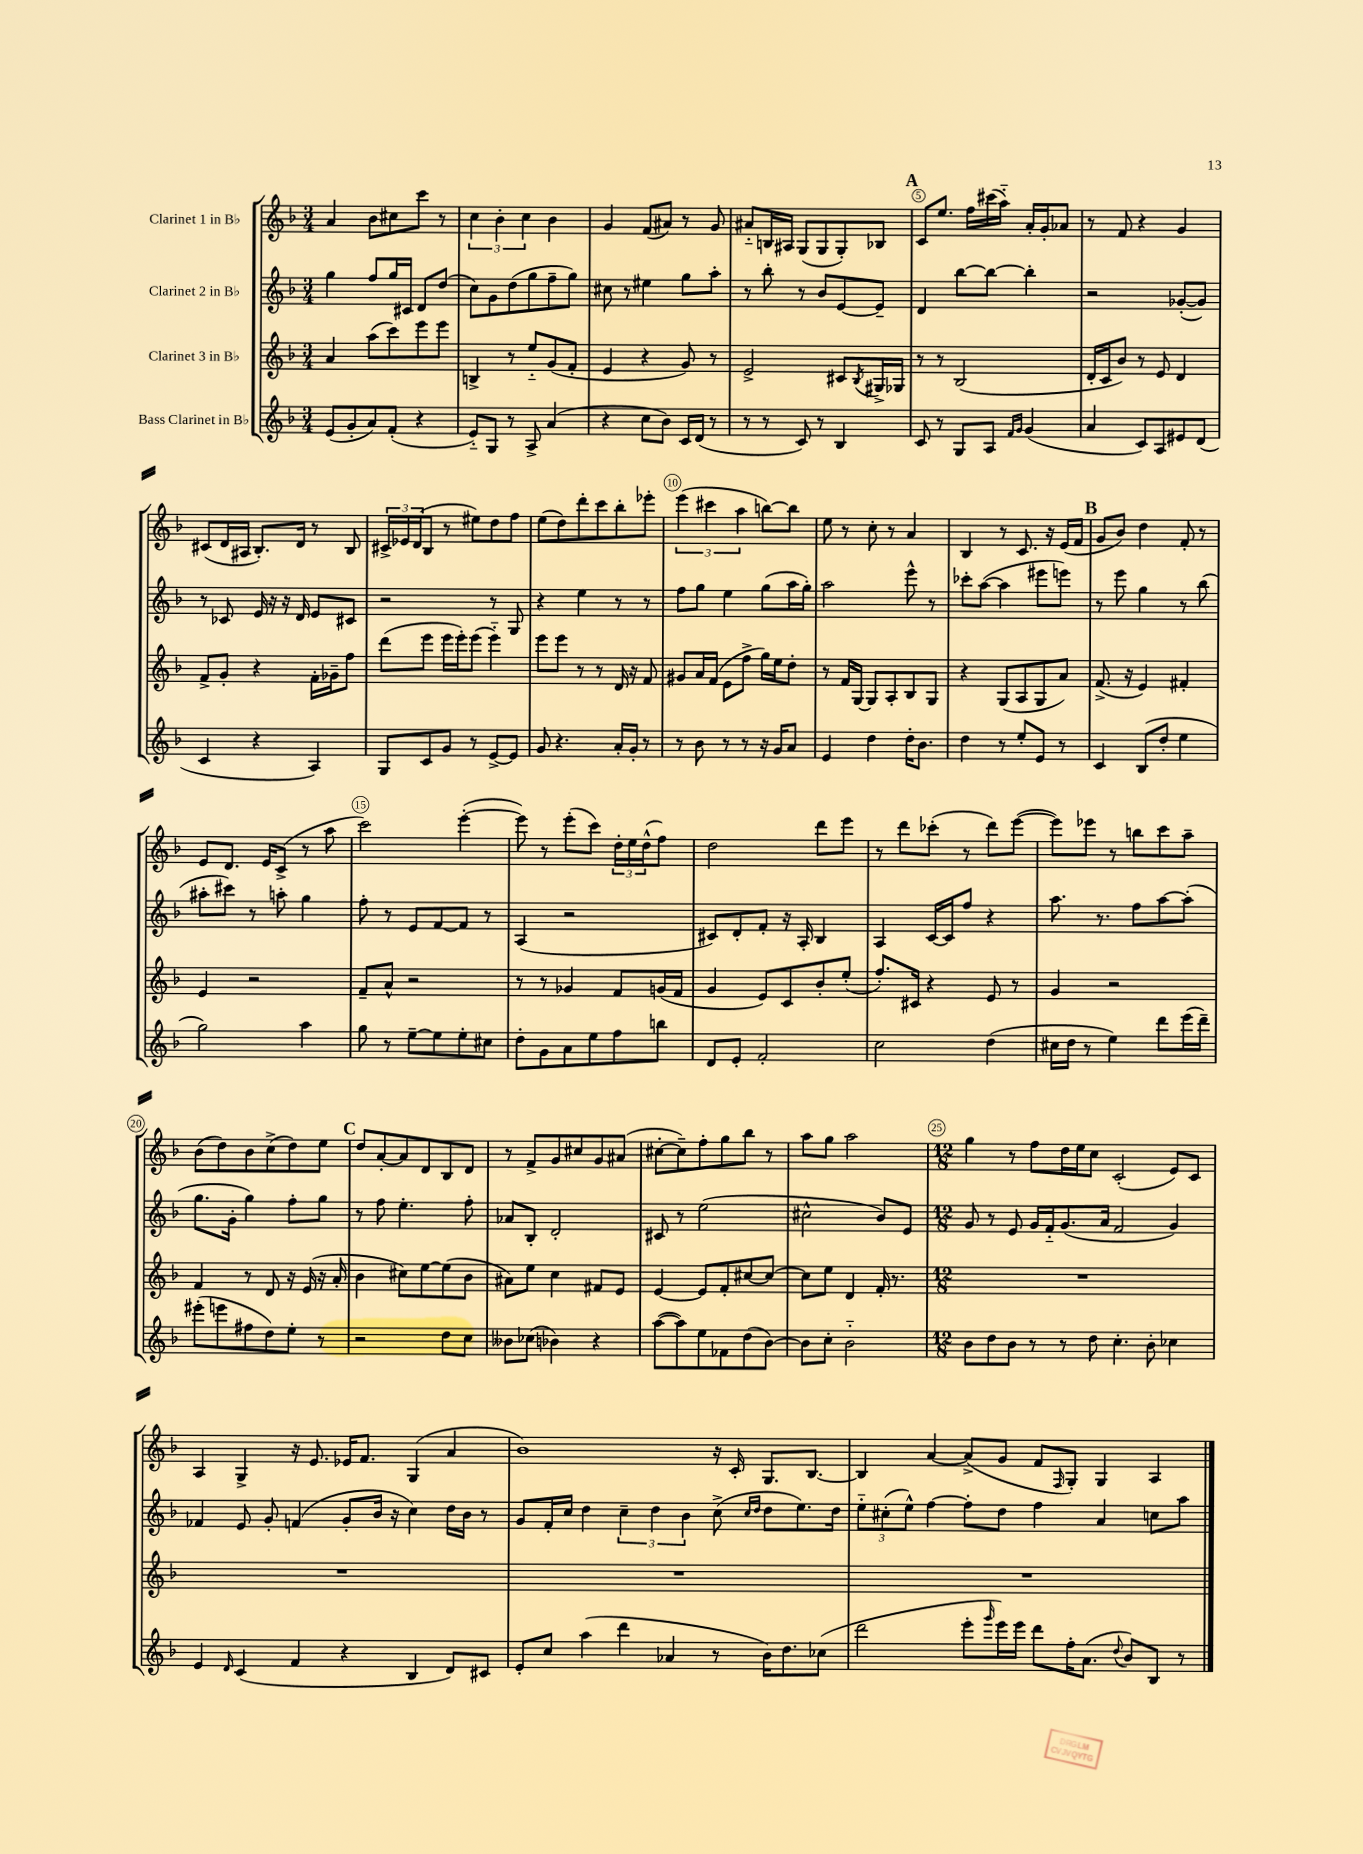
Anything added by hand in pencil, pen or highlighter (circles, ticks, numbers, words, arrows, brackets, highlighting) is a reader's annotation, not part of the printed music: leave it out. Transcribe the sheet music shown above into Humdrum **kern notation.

**kern	**kern	**kern	**kern
*staff4	*staff3	*staff2	*staff1
*clefG2	*clefG2	*clefG2	*clefG2
*k[b-]	*k[b-]	*k[b-]	*k[b-]
*M3/4	*M3/4	*M3/4	*M3/4
(8e	4a	4gg	4a
8g'	.	.	.
8a)	(8aa	8ff	8b-
(8f'	8ccc)	16gg	8cc#
.	.	16c#	.
4r	8eee	8d	8ccc
.	8eee	(8dd	8r
=	=	=	=
8e'~)	4B^	8cc)	6cc
8G	.	8g	.
.	.	.	6b-'
8r	8r	(8dd	.
.	.	.	6cc
8A^	8ee'~	8gg	.
(4a	(8g	8ff~	4b-
.	8f'	8gg)	.
=	=	=	=
4r	4e	8cc#	4g
.	.	8r	.
8cc	4r	4ee#	(8f
8b-)	.	.	8a#)
16c	8g)	8gg	8r
(16d	.	.	.
8r	8r	8aa'	8g
=	=	=	=
8r	2e^	8r	8a#'~
8r	.	8bb-'	16B
.	.	.	16A#
8c)	.	8r	(8G
8r	.	8b-	8G
4B-	8c#	[8e	8G')
.	8qB-	.	.
.	16G#^	8e~]	8B-
.	16G-	.	.
=	=	=	=
8c	8r	4d	8c
8r	8r	.	8.ee
8G	(2B-	[8bb-	.
.	.	.	16ff
8A	.	8bb-_	(16ccc#
.	.	.	16aa'~)
16qqf	.	.	.
16qqg	.	.	.
(4g	.	4bb-']	16a'
.	.	.	16g'
.	.	.	8a-
=	=	=	=
4a	16d'	2r	8r
.	16c	.	.
.	8b-)	.	8f
8c)	8r	.	4r
8A	8e	.	.
8e#	4d	([8g-'	4g
(8d	.	8g-])	.
=	=	=	=
4c	8f^	8r	(8c#
.	8g'	8c-	16d
.	.	.	16A#
4r	4r	16e	8.B-')
.	.	16r	.
.	.	16r	.
.	.	16d	16d
4A)	16f'	8e	8r
.	16g-~	.	.
.	8ff	8c#	8B-
=	=	=	=
8G	(8ddd	2r	24c#^
.	.	.	24e-
.	.	.	(24d
8c	8eee	.	8B-
8g	16eee	.	8r
.	16eee')	.	.
8r	(8eee	.	8ee#)
[8e^	4eee'~)	8r	8dd
8e]	.	8G	8ff
=	=	=	=
8g	8eee	4r	(8ee
4.r	8eee	.	8dd)
.	8r	4ee	8ddd'
.	8r	.	8ccc
16a'	16d	8r	8bb-'
16g'	16r	.	.
8r	8f	8r	8eee-'
=	=	=	=
8r	8g#	8ff	(6eee
8b-	16a	8gg	.
.	.	.	6ccc#
.	(16f	.	.
8r	8e	4ee	.
.	.	.	6aa
8r	8ff^	.	.
16r	16gg)	(8gg	[8bb)
16g	16ee	.	.
8a	8dd'	16aa	8bb]
.	.	16gg')	.
=	=	=	=
4e	8r	2aa	8ee
.	16f	.	8r
.	[16G	.	.
4dd	8G]	.	8cc'
.	8A'	.	8r
16dd'	8B-	8eee^^	4a
8.b-	.	.	.
.	8G	8r	.
=	=	=	=
4dd	4r	8ccc-'	4B-
.	.	([8aa	.
8r	(8G	4aa]	8r
8ee'	8A	.	8.c
8e	8G	8eee#	.
.	.	.	16r
8r	8a)	8eee)	(16e
.	.	.	16f
=	=	=	=
4c	(8.f^	8r	8g
.	.	8eee	8b-)
.	16r	.	.
(8B-	4e)	4gg	4dd
8dd'	.	.	.
4ee	4f#'	8r	8f'
.	.	(8bb-	8r
=	=	=	=
2gg)	4e	8aa#'	8e
.	.	8ccc#)	8.d
.	2r	8r	.
.	.	.	16e
.	.	8aa'	(8c^
4aa	.	4gg	8r
.	.	.	8aa
=	=	=	=
8gg	8f~	8ff'	2ccc)
8r	8a^^	8r	.
[8ee~	2r	8e	.
8ee]	.	[8f	.
8ee'	.	8f]	([4eee'
8cc#	.	8r	.
=	=	=	=
8dd'	8r	(4A	8eee])
8g	8r	.	8r
8a	4g-	2r	(8eee'
8ee	.	.	8ccc)
8ff	8f	.	24dd'
.	.	.	24ee
.	.	.	(24dd^^
8bb	(16g	.	8ff)
.	16f	.	.
=	=	=	=
8d	4g	8c#)	2dd
8e'	.	8d'	.
2f'	8e)	8f'	.
.	8c	16r	.
.	.	16A'	.
.	8b-'	4B-	8ddd
.	(8ee'	.	8eee
=	=	=	=
2cc	8.ff')	4A	8r
.	.	.	8ddd
.	16c#	.	.
.	4r	[16c	(8ccc-'
.	.	16c]	.
.	.	8ff	8r
(4dd	8e	4r	8ddd)
.	8r	.	([8eee
=	=	=	=
16cc#	4g	8.aa	8eee])
16dd	.	.	.
8r	.	.	8eee-
.	.	8.r	.
4ee)	2r	.	8r
.	.	8ff	8bb
8ddd	.	[8aa	8ccc
(16eee	.	(8aa']	8aa~
16ddd~)	.	.	.
=	=	=	=
(8eee#'	4f	8.gg	(8b-
8eee	.	.	8dd)
.	.	16g'	.
8ff#	8r	4gg)	8b-
8dd)	8d	.	(8cc^
8ee'	16r	8ff'	8dd)
.	(16e	.	.
8r	16r	8gg	8ee
.	16a'	.	.
=	=	=	=
2r	4b-	8r	8dd
.	.	8ff	[8a'
.	8cc#)	4.ee'	8a]
.	[8ee	.	8d
8dd	(8ee]	.	8B-
8cc	8b-	8ff'	8d
=	=	=	=
8b--	8a#)	8a-	8r
(8cc-	8ee	8B-'	8f^
4b-)	4cc	2d'	8g
.	.	.	8cc#
4r	8f#	.	8g
.	8e	.	(8a#
=	=	=	=
([8aa	[4e	8c#	[8cc#'
8aa])	.	8r	8cc#~])
8ee	8e]	(2ee	8ff'
8f-	8f'	.	8gg
(8dd	[8cc#	.	8bb-
[8b-)	8cc#_	.	8r
=	=	=	=
8b-]	8cc#]	2cc#^^	8aa
8cc'	8ee	.	8gg
2b-'~	4d	.	2aa
.	16f'	8b-)	.
.	8.r	.	.
.	.	8e	.
=	=	=	=
*M12/8	*M12/8	*M12/8	*M12/8
8b-	1.r	8g	4gg
8dd	.	8r	.
8b-	.	8e	8r
8r	.	16g	8ff
.	.	16f'~	.
8r	.	(8.g	16dd
.	.	.	16ee
8dd	.	.	8cc
.	.	16a	.
4.cc'	.	2f	(2c'
8b-'	.	.	.
4cc-	.	4g)	8e)
.	.	.	8c
=	=	=	=
4e	1.r	4f-	4A
16qqd	.	.	.
(4c	.	8e	4G^
.	.	8g'	.
4f	.	(4f	16r
.	.	.	8.e
4r	.	8g'	16e-
.	.	.	8.f
.	.	16b-	.
.	.	16r	.
4B-	.	4cc)	(4G
8d)	.	16dd	4a
.	.	16b-	.
8c#	.	8r	.
=	=	=	=
8e'	1.r	8g	1b-)
8cc	.	16f'	.
.	.	16cc	.
(4aa	.	4dd	.
4ddd	.	6cc~	.
.	.	6dd	.
4a-	.	.	.
.	.	6b-	.
8r	.	(8cc^	16r
.	.	.	16c'
.	.	16qqcc	.
.	.	16qqdd	.
16b-)	.	8dd	8.G
8.dd	.	.	.
.	.	8.ee)	.
.	.	.	[8.B-
(8cc-	.	.	.
.	.	16dd	.
=	=	=	=
2ddd	1.r	12ee'~	4B-]
.	.	(12cc#'	.
.	.	12ee^^)	.
.	.	[4ff	[4a
8eee'	.	8ff']	(8a^]
16qqggg	.	.	.
16eee)	.	8dd	8g
16eee	.	.	.
8ddd	.	4ff	8f
.	.	.	16qqF
16ff'	.	.	8G')
(8.a	.	.	.
.	.	4a	4G
8qqdd	.	.	.
8b-)	.	.	.
8B-	.	8cc	4A
8r	.	8aa	.
==	==	==	==
*-	*-	*-	*-
